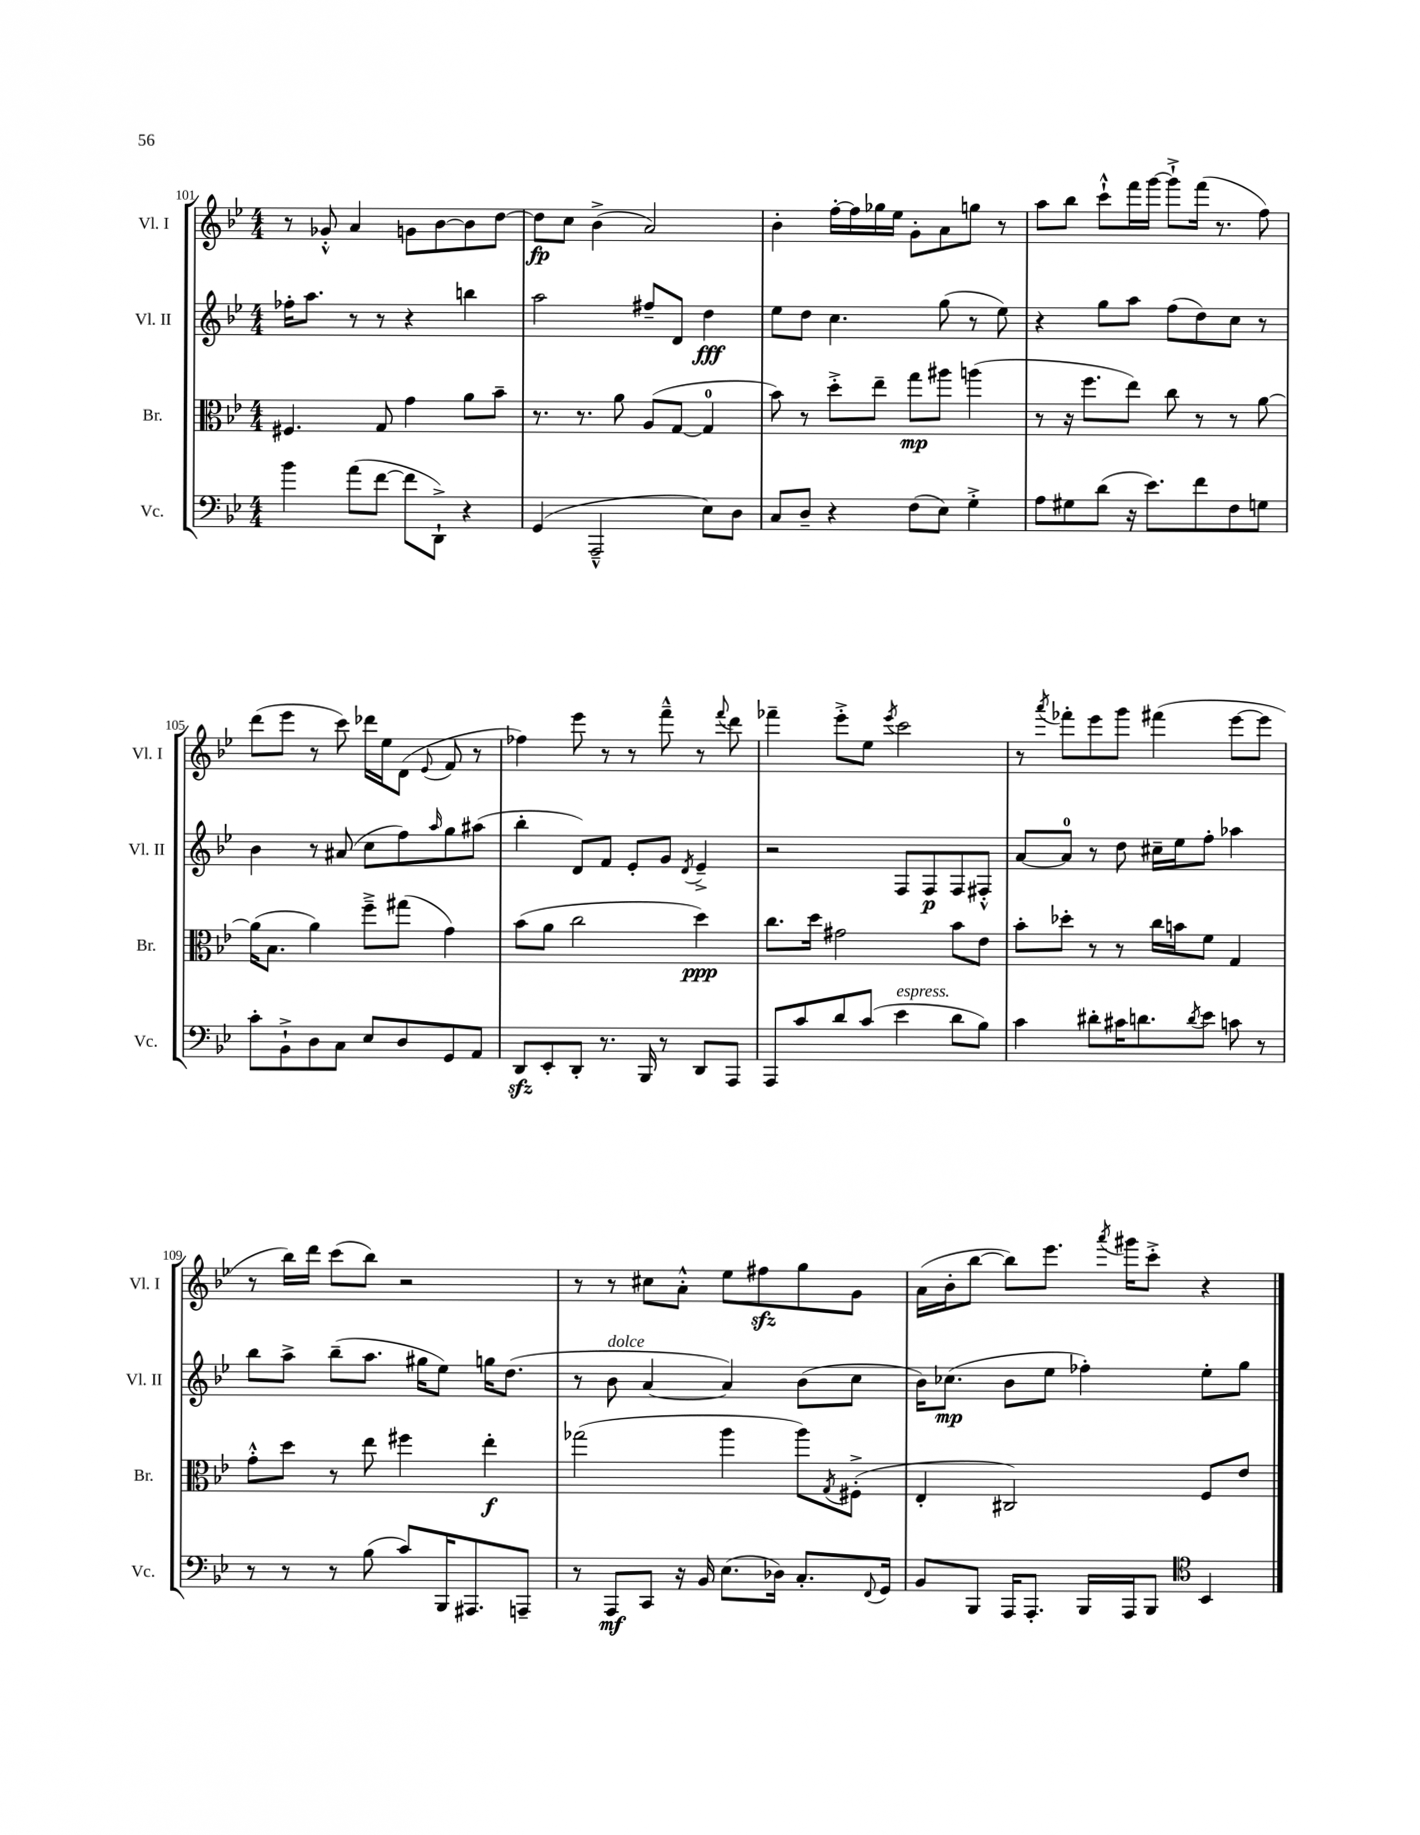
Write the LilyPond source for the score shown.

<<
\new StaffGroup <<
\new Staff = "s0" \with { instrumentName = "Vl. I" shortInstrumentName = "Vl. I" } {
    \clef treble \key bes \major \numericTimeSignature \time 4/4
    r8 ges'8-.-^ a'4 g'8 bes'8~ bes'8 d''8~ |
    d''8\fp c''8 bes'4->( a'2) |
    bes'4-. f''16~-. f''16 ges''16 ees''16 g'8-. a'8 g''8 r8 |
    a''8 bes''8 c'''8-!-^ f'''16 g'''16~ g'''8-!-> f'''16( r8. f''8) |
    d'''8( ees'''8 r8 c'''8) des'''16 ees''16 d'8( \appoggiatura { ees'8 } f'8 r8 |
    fes''4) ees'''8 r8 r8 f'''8---^ r8 \appoggiatura { f'''8 } d'''8 |
    fes'''4-- ees'''8-.-> ees''8 \acciaccatura { ees'''8 } c'''2 |
    r8 \acciaccatura { a'''8 } fes'''8-. ees'''8 g'''8 fis'''4( ees'''8~ ees'''8 |
    r8 bes''16) d'''16 c'''8( bes''8) r2 |
    r8 r8 cis''8 a'8-.-^ ees''8 fis''8\sfz g''8 g'8 |
    a'16( bes'16-. bes''8~ bes''8) ees'''8. \acciaccatura { a'''8 } gis'''16 c'''8-.-> r4 \bar "|." |
}
\new Staff = "s1" \with { instrumentName = "Vl. II" shortInstrumentName = "Vl. II" } {
    \clef treble \key bes \major \numericTimeSignature \time 4/4
    fes''16-. a''8. r8 r8 r4 b''4 |
    a''2 fis''8-- d'8 d''4\fff |
    ees''8 d''8 c''4. g''8( r8 ees''8) |
    r4 g''8 a''8 f''8( d''8) c''8 r8 |
    bes'4 r8 ais'8( c''8 f''8) \grace { a''16 } g''8 ais''8( |
    bes''4-. d'8) f'8 ees'8-. g'8 \acciaccatura { d'8 } ees'4---> |
    r2 f8 f8\p f8 fis8-.-^ |
    a'8~ a'8-0 r8 d''8 cis''16-- ees''16 f''8-. aes''4 |
    bes''8 a''8-> bes''8--( a''8. gis''16 ees''8) g''16 d''8.( |
    r8 bes'8^\markup { \italic "dolce" } a'4~ a'4) bes'8( c''8 |
    bes'16) ces''8.\mp( bes'8 ees''8 fes''4-.) ees''8-. g''8 \bar "|." |
}
\new Staff = "s2" \with { instrumentName = "Br." shortInstrumentName = "Br." } {
    \clef alto \key bes \major \numericTimeSignature \time 4/4
    fis4. g8 g'4 a'8 bes'8-- |
    r8. r8. a'8 a8( g8~ g4-0 |
    bes'8) r8 d''8-.-> ees''8-- g''8\mp ais''8 a''4( |
    r8 r16 f''8. ees''8) c''8 r8 r8 a'8~ |
    a'16( bes8. a'4) f''8---> gis''8( g'4) |
    bes'8( a'8 c''2 d''4\ppp) |
    c''8. d''16 gis'2 bes'8 ees'8 |
    bes'8-. des''8-. r8 r8 c''16 b'16 f'8 g4 |
    g'8-.-^ d''8 r8 ees''8 fis''4 ees''4-.\f |
    ges''2( a''4 a''8) \acciaccatura { g8 } fis8-.->( |
    ees4-. cis2) f8 ees'8 \bar "|." |
}
\new Staff = "s3" \with { instrumentName = "Vc." shortInstrumentName = "Vc." } {
    \clef bass \key bes \major \numericTimeSignature \time 4/4
    bes'4 a'8( f'8~ f'8 d,8-!->) r4 |
    g,4( a,,2---^ ees8) d8 |
    c8 d8-- r4 f8( ees8) g4-.-> |
    a8 gis8 d'8( r16 ees'8.) f'8 f8 g8 |
    c'8-. bes,8-!-> d8 c8 ees8 d8 g,8 a,8 |
    d,8\sfz ees,8-. d,8-. r8. bes,,16 r8 d,8 a,,8 |
    a,,8 c'8 d'8 c'8( ees'4^\markup { \italic "espress." } d'8 bes8) |
    c'4 dis'8-. cis'16 d'8. \acciaccatura { d'8 } ees'8 c'8 r8 |
    r8 r8 r8 bes8( c'8) bes,,16 ais,,8. a,,8-- |
    r8 a,,8\mf c,8 r16 bes,16 ees8.( des16) c8.-. \appoggiatura { f,8 } g,16 |
    bes,8 bes,,8 a,,16 a,,8.-. bes,,16 a,,16 bes,,8 \clef tenor bes,4 \bar "|." |
}
>>
>>
\layout { \context { \Score currentBarNumber = #101 } }
